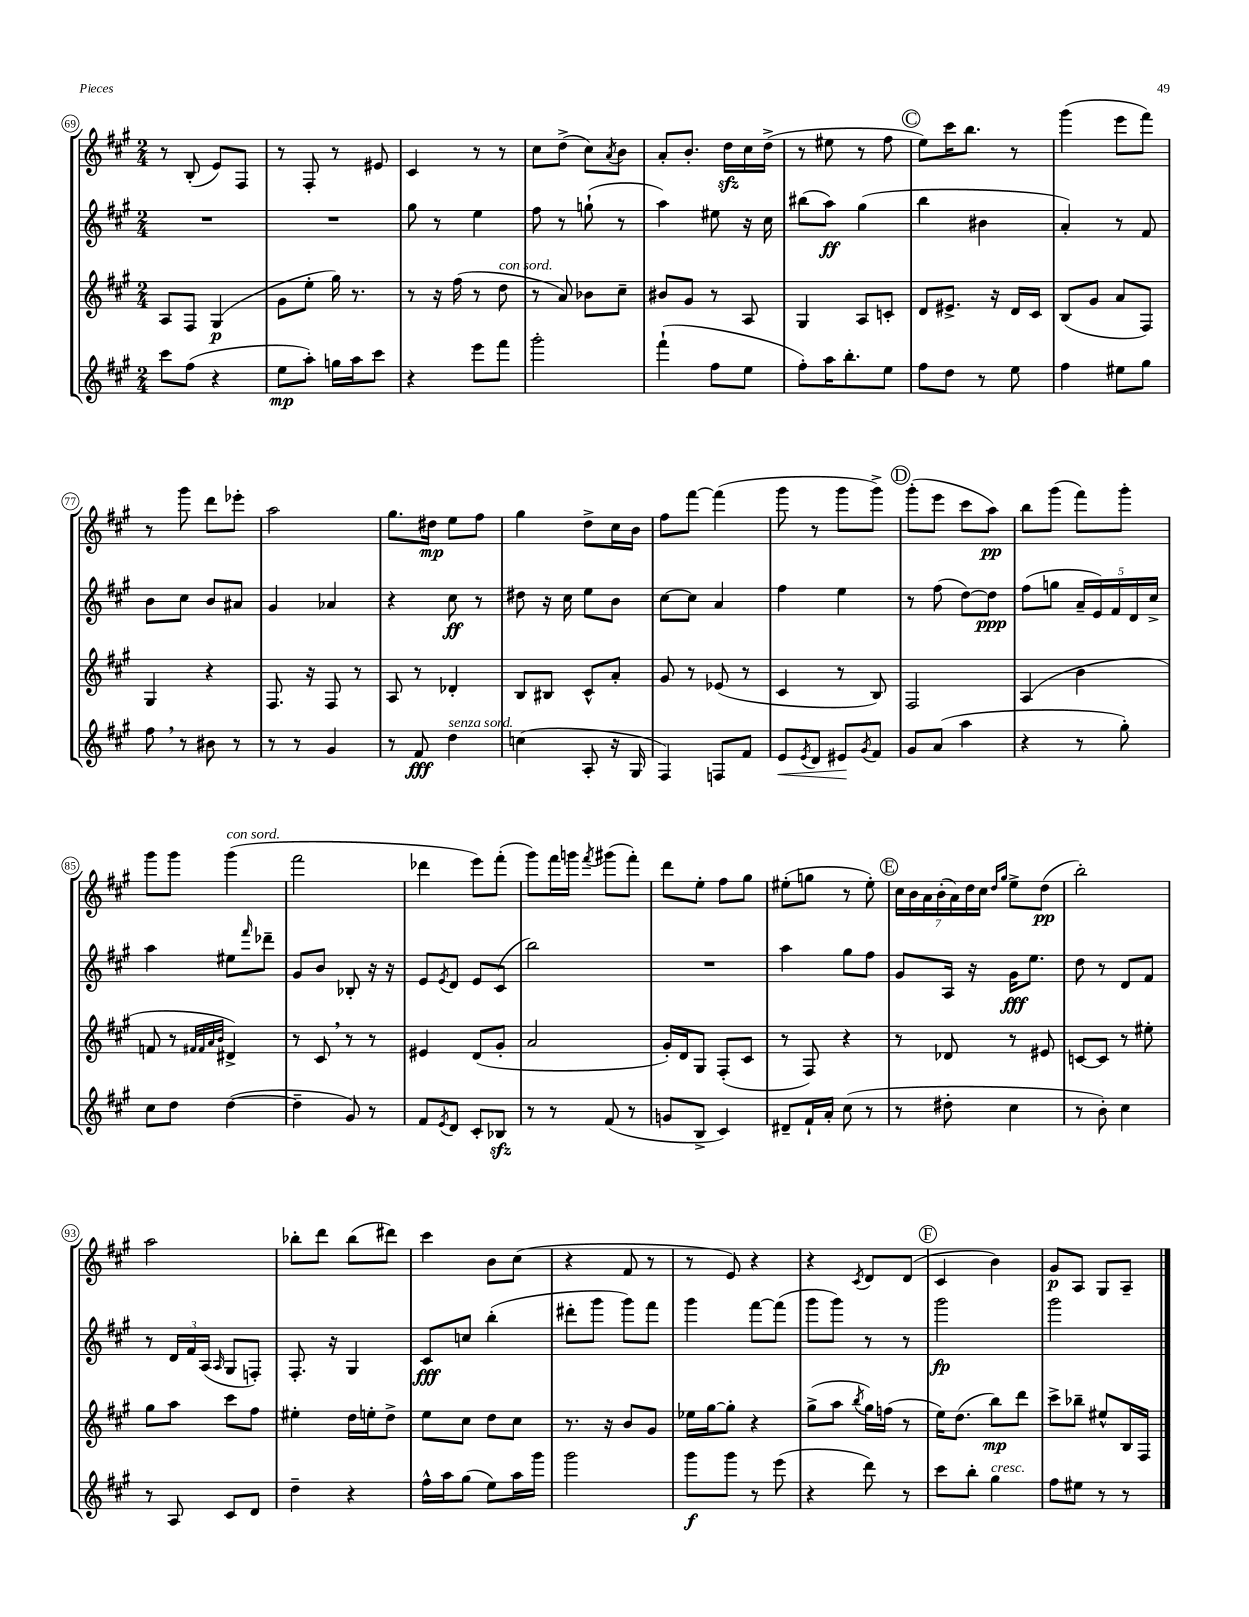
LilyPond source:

<<
\new StaffGroup <<
\new Staff = "s0" {
    \clef treble \key a \major \numericTimeSignature \time 2/4
    r8 b8-.( e'8) fis8 |
    r8 fis8-. r8 eis'8 |
    cis'4 r8 r8 |
    cis''8 d''8->( cis''8) \acciaccatura { a'8 } b'8 |
    a'8-. b'8.-. d''16\sfz cis''16 d''16->( |
    r8 eis''8 r8 fis''8 |
    \mark \markup { \circle "C" } e''8) cis'''16 b''8. r8 |
    gis'''4( e'''8 fis'''8) |
    r8 gis'''8 d'''8 ees'''8-. |
    a''2 |
    gis''8. dis''16\mp e''8 fis''8 |
    gis''4 d''8-> cis''16 b'16 |
    fis''8 fis'''8~ fis'''4( |
    gis'''8 r8 gis'''8 gis'''8->) |
    \mark \markup { \circle "D" } gis'''8-.( e'''8 cis'''8 a''8\pp) |
    b''8 gis'''8( fis'''8) gis'''8-. |
    gis'''8 gis'''8 gis'''4^\markup { \italic "con sord." }( |
    fis'''2 |
    des'''4 e'''8) fis'''8-.( |
    gis'''8) fis'''16 g'''16 \acciaccatura { fis'''8 } gis'''8( fis'''8-.) |
    d'''8 e''8-. fis''8 gis''8 |
    eis''8-.( g''8 r8 eis''8-.) |
    \mark \markup { \circle "E" } \tuplet 7/4 { cis''16 b'16 a'16 b'16-.( a'16) d''16 cis''16 } \grace { d''16 gis''16 } e''8-> d''8\pp( |
    b''2-.) |
    a''2 |
    bes''8-. d'''8 bes''8( dis'''8) |
    cis'''4 b'8 cis''8( |
    r4 fis'8 r8 |
    r8 e'8) r4 |
    r4 \acciaccatura { cis'8 } d'8 d'8( |
    \mark \markup { \circle "F" } cis'4 b'4) |
    gis'8\p a8 gis8 a8-- \bar "|." |
}
\new Staff = "s1" {
    \clef treble \key a \major \numericTimeSignature \time 2/4
    R2 |
    R2 |
    gis''8 r8 e''4 |
    fis''8 r8 g''8-!( r8 |
    a''4) eis''8 r16 cis''16 |
    bis''8( a''8\ff) gis''4( |
    \mark \markup { \circle "C" } b''4 bis'4 |
    a'4-.) r8 fis'8 |
    b'8 cis''8 b'8 ais'8 |
    gis'4 aes'4 |
    r4 cis''8\ff r8 |
    dis''8 r16 cis''16 e''8 b'8 |
    cis''8~ cis''8 a'4 |
    fis''4 e''4 |
    \mark \markup { \circle "D" } r8 fis''8( d''8~) d''8\ppp |
    fis''8( g''8 \tuplet 5/4 { a'16-- e'16) fis'16 d'16 cis''16-> } |
    a''4 eis''8 \grace { fis'''16 } des'''8-- |
    gis'8 b'8 bes8-. r16 r16 |
    e'8 \acciaccatura { e'8 } d'8 e'8 cis'8( |
    b''2) |
    R2 |
    a''4 gis''8 fis''8 |
    \mark \markup { \circle "E" } gis'8 a16 r16 gis'16\fff e''8. |
    d''8 r8 d'8 fis'8 |
    r8 \tuplet 3/2 { d'16 fis'16 a16( } \grace { a16 } gis8 f8-.) |
    fis8.-. r16 gis4 |
    cis'8\fff c''8 b''4-.( |
    dis'''8-. gis'''8 gis'''8) fis'''8 |
    gis'''4 fis'''8~ fis'''8( |
    gis'''8 gis'''8) r8 r8 |
    \mark \markup { \circle "F" } gis'''2\fp |
    gis'''2 \bar "|." |
}
\new Staff = "s2" {
    \clef treble \key a \major \numericTimeSignature \time 2/4
    a8 fis8 gis4\p( |
    gis'8 e''8-. gis''16) r8. |
    r8 r16 fis''16( r8 d''8^\markup { \italic "con sord." } |
    r8 a'8) bes'8 cis''8-- |
    bis'8 gis'8 r8 a8 |
    gis4 a8 c'8-. |
    \mark \markup { \circle "C" } d'8 eis'8.-> r16 d'16 cis'16 |
    b8( gis'8 a'8 fis8) |
    gis4 r4 |
    fis8. r16 fis8 r8 |
    a8 r8 des'4-. |
    b8 bis8 cis'8-^ a'8-. |
    gis'8 r8 ees'8( r8 |
    cis'4 r8 b8) |
    \mark \markup { \circle "D" } fis2 |
    a4( b'4 |
    f'8 r8 \grace { fis'32 fis'32 a'32 b'32 } dis'4->) |
    r8 cis'8 \breathe r8 r8 |
    eis'4 d'8( gis'8-. |
    a'2 |
    gis'16-.) d'16 gis8 fis8-.( cis'8 |
    r8 fis8) r4 |
    \mark \markup { \circle "E" } r8 des'8 r8 eis'8 |
    c'8~ c'8 r8 eis''8-. |
    gis''8 a''8 cis'''8 fis''8 |
    eis''4-. d''16 e''16-. d''8-> |
    e''8 cis''8 d''8 cis''8 |
    r8. r16 b'8 gis'8 |
    ees''16 gis''16~ gis''8-. r4 |
    gis''8->( a''8 \acciaccatura { b''8 } gis''16) f''16( r8 |
    \mark \markup { \circle "F" } e''16) d''8.( b''8\mp) d'''8 |
    cis'''8-> bes''8-- eis''8-^ b16 fis16 \bar "|." |
}
\new Staff = "s3" {
    \clef treble \key a \major \numericTimeSignature \time 2/4
    cis'''8 fis''8( r4 |
    e''8\mp a''8-.) g''16 a''16 cis'''8 |
    r4 e'''8 fis'''8 |
    gis'''2-. |
    fis'''4-!( fis''8 e''8 |
    fis''8-.) a''16 b''8.-. e''8 |
    \mark \markup { \circle "C" } fis''8 d''8 r8 e''8 |
    fis''4 eis''8 gis''8 |
    fis''8 \breathe r8 bis'8 r8 |
    r8 r8 gis'4 |
    r8 fis'8\fff d''4^\markup { \italic "senza sord." } |
    c''4( a8-. r16 gis16 |
    fis4) f8 fis'8 |
    e'8\< \acciaccatura { e'8 } d'8 eis'8\! \acciaccatura { gis'8 } fis'8 |
    \mark \markup { \circle "D" } gis'8 a'8( a''4 |
    r4 r8 gis''8-.) |
    cis''8 d''8 d''4~( |
    d''4-- gis'8) r8 |
    fis'8 \acciaccatura { e'8 } d'8 cis'8-. bes8\sfz |
    r8 r8 fis'8( r8 |
    g'8 b8-> cis'4) |
    dis'8-- fis'16-! a'16-. cis''8( r8 |
    \mark \markup { \circle "E" } r8 dis''8-. cis''4 |
    r8 b'8-.) cis''4 |
    r8 a8 cis'8 d'8 |
    d''4-- r4 |
    fis''16-^ a''16 gis''8( e''8) a''16 gis'''16 |
    gis'''2 |
    gis'''8\f gis'''8 r8 e'''8( |
    r4 d'''8) r8 |
    \mark \markup { \circle "F" } cis'''8 b''8-. gis''4^\markup { \italic "cresc." } |
    fis''8 eis''8 r8 r8 \bar "|." |
}
>>
>>
\layout { \context { \Score currentBarNumber = #69 \override BarNumber.stencil = #(make-stencil-circler 0.1 0.3 ly:text-interface::print) } }
